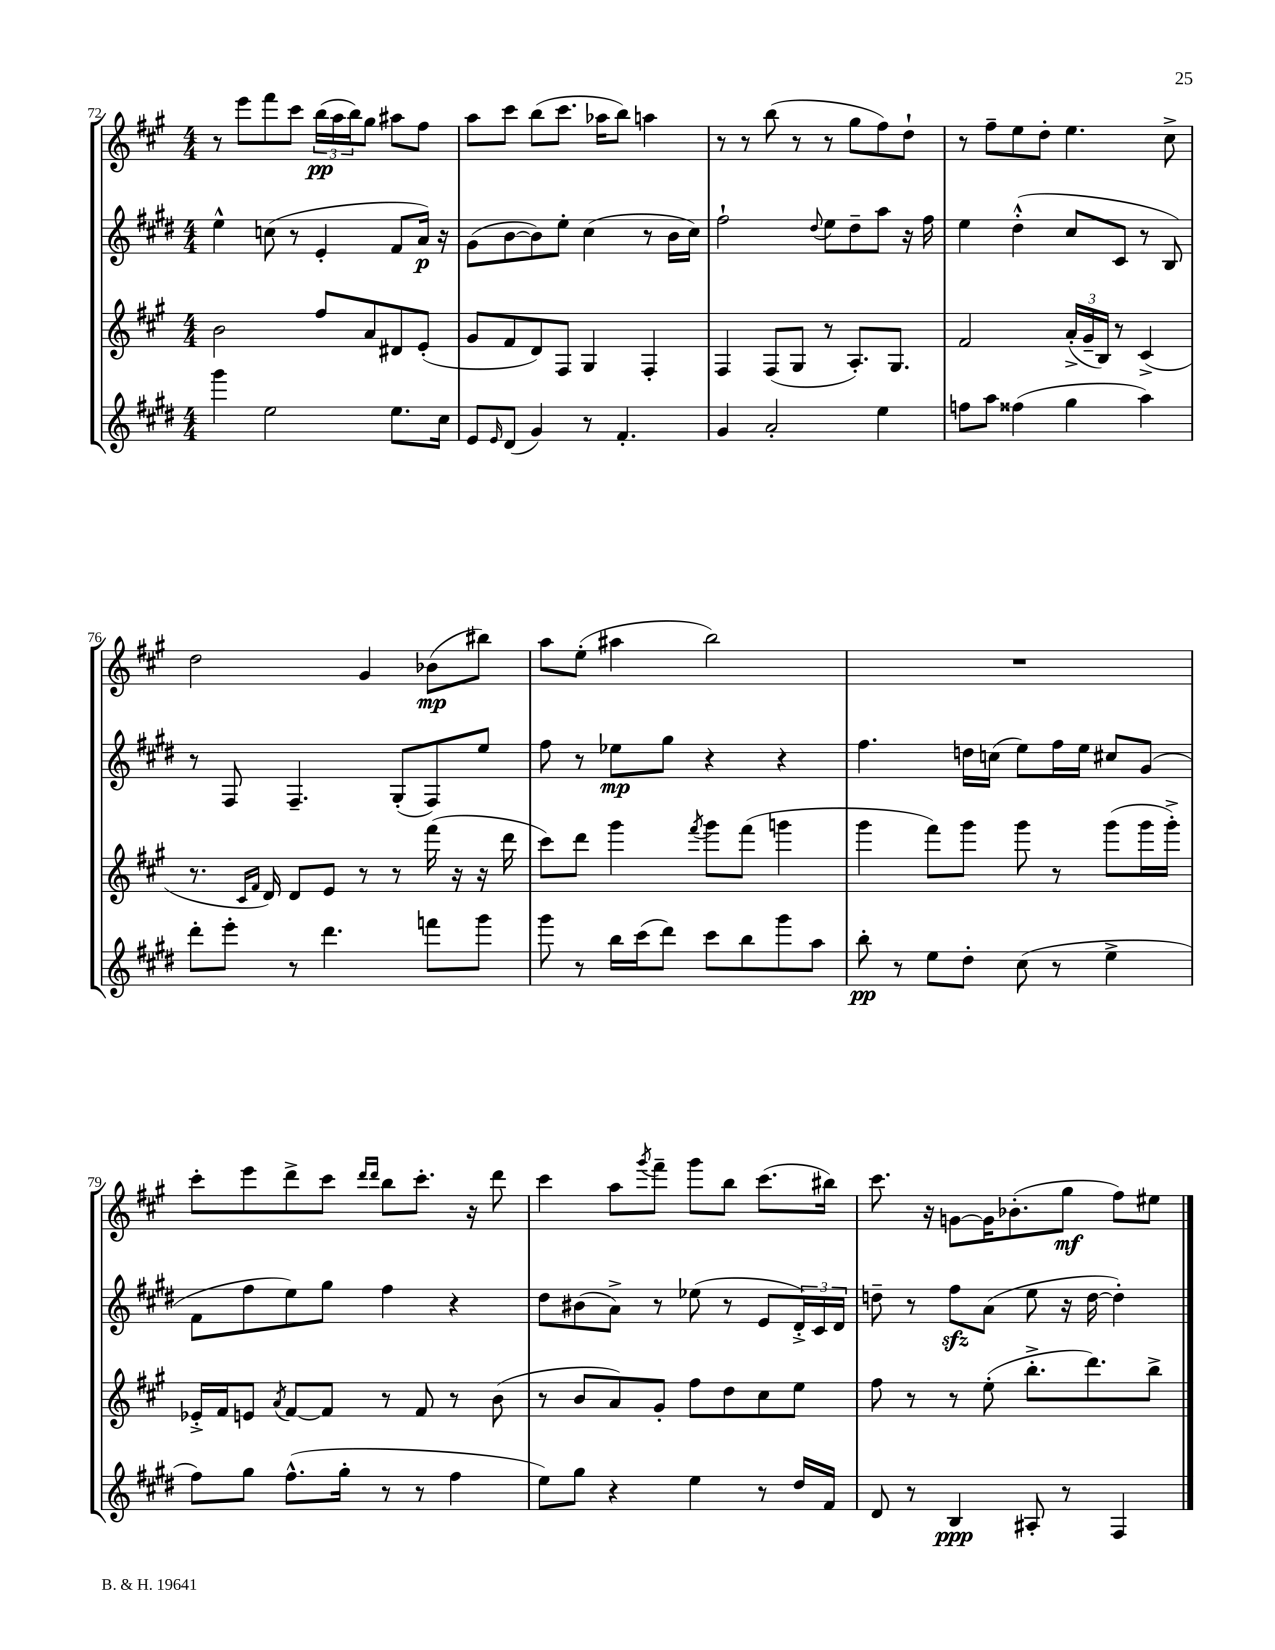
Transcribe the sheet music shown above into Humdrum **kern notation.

**kern	**kern	**kern	**kern
*staff4	*staff3	*staff2	*staff1
*clefG2	*clefG2	*clefG2	*clefG2
*k[f#c#g#d#]	*k[f#c#g#]	*k[f#c#g#d#]	*k[f#c#g#]
*M4/4	*M4/4	*M4/4	*M4/4
4ggg#\	2b\	4ee^^\	8r
.	.	.	8eee\L
2ee\	.	(8cc\	8fff#\
.	.	8r	8ccc#\J
.	8ff#/L	4e'/	(24bb\LL
.	.	.	24aa\
.	.	.	24bb\J)
.	8a/	.	8gg#\J
8.ee\L	8d#/	8f#/L	8aa#\L
.	(8e'/J	16a/Jk)	8ff#\J
16cc#\Jk	.	16r	.
=	=	=	=
8e/L	8g#/L	(8g#\L	8aa\L
16qqe/	.	.	.
(8d#/J	8f#/	[8b\	8ccc#\J
4g#/)	8d/)	8b\])	(8bb\L
.	8F#/J	8ee'\J	8.ccc#\J
8r	4G#/	(4cc#\	.
.	.	.	16aa-\LK
4.f#'/	.	.	8bb\J)
.	4F#'/	8r	4aa\
.	.	16b\LL	.
.	.	16cc#\JJ)	.
=	=	=	=
4g#/	4F#/	2ff#`\	8r
.	.	.	8r
2a'/	(8F#/L	.	(8bb\
.	8G#/J	.	8r
.	.	8qqdd#/	.
.	8r	8ee\L	8r
.	8.A'/L)	8dd#~\	8gg#\L
4ee\	.	8aa\J	8ff#\)
.	8.G#/J	.	.
.	.	16r	8dd`\J
.	.	16ff#\	.
=	=	=	=
8ff\L	2f#/	4ee\	8r
8aa\J	.	.	8ff#~\L
(4ff##\	.	(4dd#'^^\	8ee\
.	.	.	8dd'\J
4gg#\	(24a'^/LL	8cc#/L	4.ee\
.	24g#~/	.	.
.	24B/JJ)	.	.
.	8r	8c#/J	.
4aa\)	(4c#^/	8r	.
.	.	8B/)	8cc#^\
=	=	=	=
8ddd#'\L	8.r	8r	2dd\
8eee'\J	.	8F#/	.
.	16qqc#/LL	.	.
.	16qqf#/JJ	.	.
.	16d/)	.	.
8r	8d/L	4.F#~/	.
4.ddd#\	8e/J	.	.
.	8r	.	4g#/
.	8r	(8G#'/L	.
8fff\L	(16fff#\	8F#/)	(8b-\L
.	16r	.	.
8ggg#\J	16r	8ee/J	8bb#\J)
.	16ddd\	.	.
=	=	=	=
8ggg#\	8ccc#\L)	8ff#\	8aa\L
8r	8ddd\J	8r	(8ee'\J
16bb\LL	4ggg#\	8ee-\L	4aa#\
(16ccc#\J	.	.	.
8ddd#\J)	.	8gg#\J	.
.	8qfff#/	.	.
8ccc#\L	8ggg#\L	4r	2bb\)
8bb\	(8fff#\J	.	.
8ggg#\	4ggg\	4r	.
8aa\J	.	.	.
=	=	=	=
8bb'\	4ggg#\	4.ff#\	1r
8r	.	.	.
8ee\L	8fff#\L)	.	.
8dd#'\J	8ggg#\J	16dd\LL	.
.	.	(16cc\JJ	.
(8cc#\	8ggg#\	8ee\L)	.
8r	8r	16ff#\L	.
.	.	16ee\JJ	.
4ee^\	(8ggg#\L	8cc#/L	.
.	16ggg#\L	(8g#/J	.
.	16ggg#'^\JJ)	.	.
=	=	=	=
8ff#\L)	16e-'^/LL	8f#\L	8ccc#'\L
.	16f#/J	.	.
8gg#\J	8e/J	8ff#\	8eee\
.	8qa/	.	.
(8.ff#^^\L	[8f#/L	8ee\)	8ddd^\
.	8f#/]J	8gg#\J	8ccc#\J
16gg#'\Jk	.	.	.
.	.	.	16qqddd/LL
.	.	.	16qqddd/JJ
8r	8r	4ff#\	8bb\L
8r	8f#/	.	8.ccc#'\J
4ff#\	8r	4r	.
.	.	.	16r
.	(8b\	.	8ddd\
=	=	=	=
8ee\L)	8r	8dd#\L	4ccc#\
8gg#\J	8b/L	(8b#\	.
4r	8a/)	8a^\J)	8aa\L
.	.	.	8qggg#/
.	8g#'/J	8r	8fff#~\J
4ee\	8ff#\L	(8ee-\	8ggg#\L
.	8dd\	8r	8bb\J
8r	8cc#\	8e/L	(8.ccc#\L
16dd#/LL	8ee\J	24d#'^/L)	.
.	.	24c#/	.
16f#/JJ	.	.	16bb#\Jk)
.	.	24d#/JJ	.
=	=	=	=
8d#/	8ff#\	8dd~\	8.ccc#\
8r	8r	8r	.
.	.	.	16r
4B/	8r	8ff#\L	[8g\L
.	(8ee'\	(8a\J	16g\]K
.	.	.	(8.b-'\
8A#'/	8.bb'^\L	8ee\	.
8r	.	16r	8gg#\J
.	8.ddd\)	[16dd\	.
4F#/	.	4dd'\])	8ff#\L)
.	8bb^\J	.	8ee#\J
==	==	==	==
*-	*-	*-	*-
